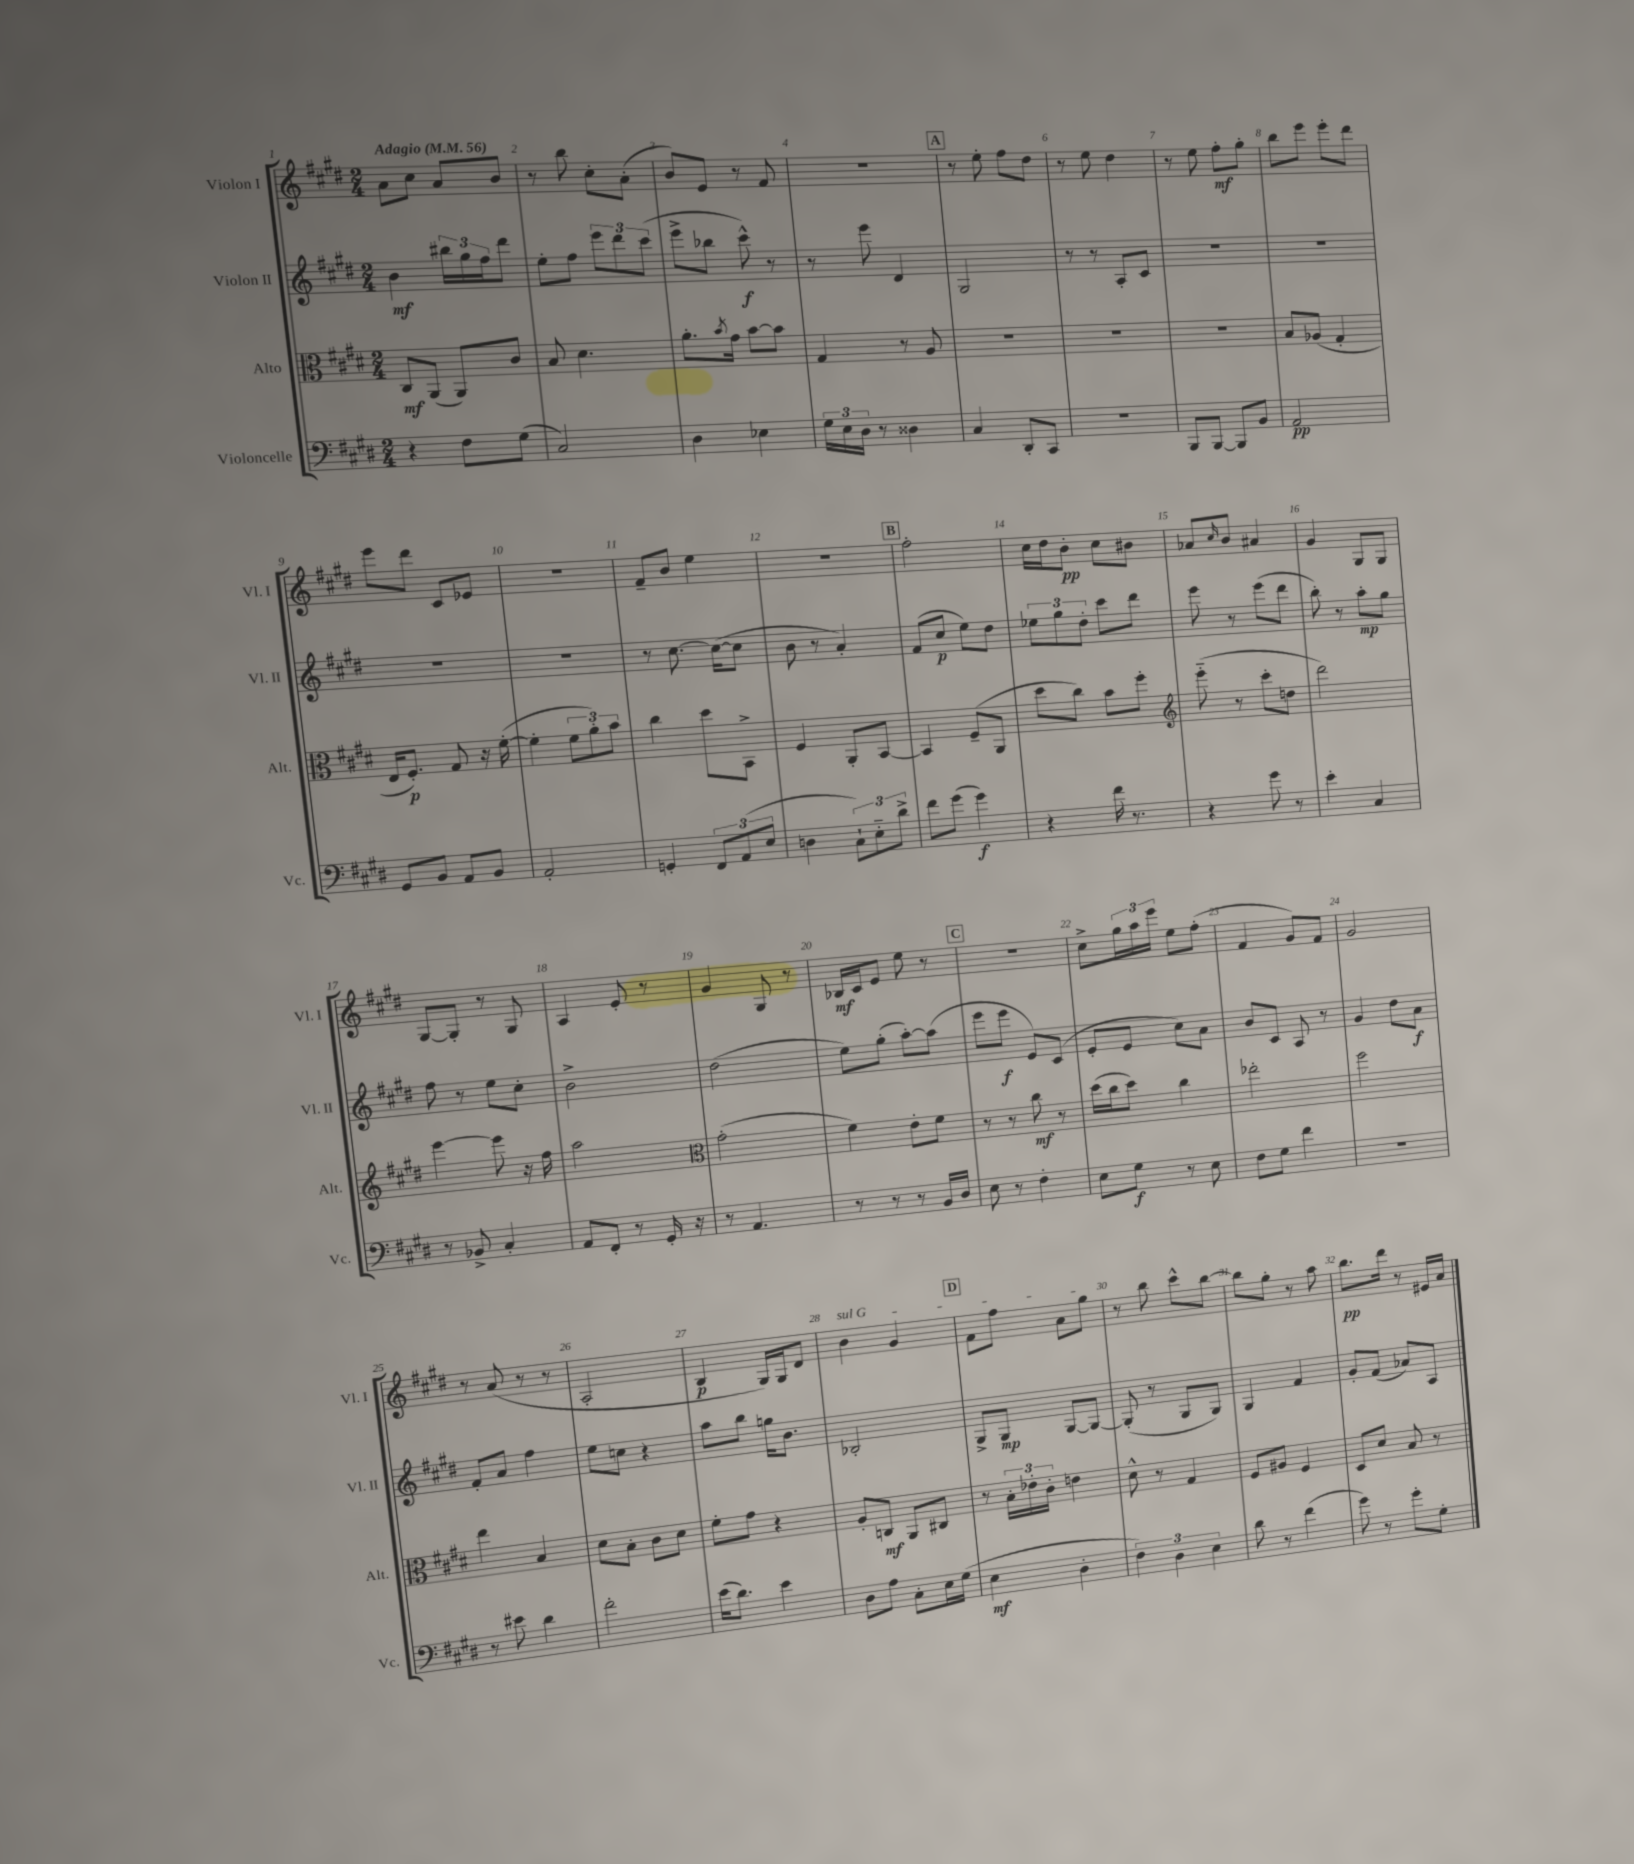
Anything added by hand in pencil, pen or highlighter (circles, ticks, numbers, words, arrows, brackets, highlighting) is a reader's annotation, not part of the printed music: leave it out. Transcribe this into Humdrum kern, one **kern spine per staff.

**kern	**kern	**kern	**kern
*staff4	*staff3	*staff2	*staff1
*clefF4	*clefC3	*clefG2	*clefG2
*k[f#c#g#d#]	*k[f#c#g#d#]	*k[f#c#g#d#]	*k[f#c#g#d#]
*M2/4	*M2/4	*M2/4	*M2/4
*MM56	*MM56	*MM56	*MM56
4r	8C#	4b	8a
.	(8AA	.	8cc#
8F#	8AA)	24bb#	8a
.	.	24gg#	.
.	.	24ff#	.
(8G#	8c#	8ddd#	8b
=	=	=	=
2C#)	8B	8ee'	8r
.	4.d#	8ff#	8bb
.	.	12eee	8cc#'
.	.	12ddd#	.
.	.	.	(8a'
.	.	(12ccc#	.
=	=	=	=
4D#	8.a'	8eee^	8b)
.	.	8bb-	8e
.	8qb	.	.
.	16g#	.	.
4E-	[8b	8ccc#^^)	8r
.	8b]	8r	8f#
=	=	=	=
24G#	4G#	8r	2r
24E	.	.	.
24D#	.	.	.
8r	.	8eee	.
4D##	8r	4d#	.
.	8A	.	.
=	=	=	=
4C#	2r	2G#	8r
.	.	.	8ee'
8DD#'	.	.	8ff#
8CC#	.	.	8dd#
=	=	=	=
2r	2r	8r	8r
.	.	8r	8ee
.	.	8A'	4dd#
.	.	8c#	.
=	=	=	=
8BBB	2r	2r	8r
[8BBB	.	.	8ee
8BBB]	.	.	8ff#'
8BB	.	.	8gg#'
=	=	=	=
2AA	8B	2r	8bb
.	(8A-	.	8eee
.	4G#'	.	8eee'
.	.	.	8ddd#
=	=	=	=
8GG#	16E	2r	8eee
.	8.F#')	.	.
8BB	.	.	8ddd#
8AA	8G#	.	8c#
8BB	16r	.	8e-
.	([16f#'	.	.
=	=	=	=
2AA'	4f#']	2r	2r
.	12f#	.	.
.	12a')	.	.
.	12b	.	.
=	=	=	=
4GG'	4cc#	8r	8f#~
.	.	[8.cc#	8b
12FF#	8dd#	.	4ee
.	.	(16cc#_	.
(12AA	.	.	.
.	8BB^	8cc#]	.
12E	.	.	.
=	=	=	=
4D	4F#	8b	2r
.	.	8r	.
12C#`)	8AA'	4a')	.
12E'~	.	.	.
.	[8BB	.	.
12d#^	.	.	.
=	=	=	=
8f#	4BB]	(8f#	2ff#'
(8g#	.	8cc#	.
4g#)	(8F#~	8ee)	.
.	8AA	8dd#	.
=	=	=	=
4r	8dd#	12ee-	16cc#
.	.	.	16dd#
.	.	12gg#	.
.	8cc#)	.	8b'
.	.	12dd#'	.
16f#	8b	8ccc#	8cc#
8.r	.	.	.
.	8ff#'	8ddd#	8b#
=	=	=	=
*	*clefG2	*	*
4r	(8eee'~	8eee	8a-
.	.	.	16qqcc#
.	8r	8r	8b
8g#	8ccc#'	(8eee	4a#
8r	8dd	8ddd#	.
=	=	=	=
4e'	2ddd#)	8bb')	4g#
.	.	8r	.
4C#	.	8aa'	8G#
.	.	8gg#	8G#
=	=	=	=
8r	[4eee	8ff#	[8G#
8BB-^	.	8r	8G#']
4C#'	8eee]	8ee	8r
.	16r	8cc#'	8G#
.	16ff#	.	.
=	=	=	=
8AA	2aa	2b^	4A
8FF#'	.	.	.
8r	.	.	8e'
16GG#'	.	.	8r
16r	.	.	.
=	=	=	=
*	*clefC3	*	*
8r	(2g#'	(2dd#	4g#
4.AA	.	.	.
.	.	.	8G#
.	.	.	8r
=	=	=	=
8r	4f#)	8ee)	16B-
.	.	.	16c#
8r	.	(8gg#'	8e
8r	8e'	[8aa')	8ee
16BB	8f#	(8aa]	8r
16D#	.	.	.
=	=	=	=
8E	8r	8eee	2r
8r	8r	8eee	.
4F#'	8cc#	8e)	.
.	8r	(8c#	.
=	=	=	=
8E	(16dd#	8e'	8cc#^
.	16cc#	.	.
8G#	8dd#)	8e	24gg#
.	.	.	24aa
.	.	.	24eee
8r	4cc#	8cc#)	8ee
8E	.	8a	(8ff#'
=	=	=	=
8F#	2ee-'	8b	4f#
8G#	.	8c#	.
4f#	.	8A	8g#)
.	.	8r	8f#
=	=	=	=
2r	2ff#	4g#	2g#
.	.	8dd#	.
.	.	8a	.
=	=	=	=
8r	4ee	8f#'	8r
8e#	.	8a	(8a
4d#	4B	4ff#	8r
.	.	.	8r
=	=	=	=
2f#'	8d#	8ee	2A'
.	8B'	8cc	.
.	8c#	4r	.
.	8d#	.	.
=	=	=	=
(16e	8f#'	8aa	4B
8.d#)	.	.	.
.	8g#	8bb	.
4e	4r	16gg	16G#)
.	.	8.b	16G#
.	.	.	8d#
=	=	=	=
8D#	8A'	2B-'	4b
8A	8C	.	.
8C#'	8AA	.	4g#
16E	8C#	.	.
(16G#	.	.	.
=	=	=	=
4E	8r	8G#^	8f#
.	24B'	8G#	8ff#
.	24e-'	.	.
.	24c#'	.	.
4D#'	4e	[8G#	8a
.	.	8G#_	8gg#
=	=	=	=
6F#)	8d#^^	(8G#']	8r
.	8r	8r	8bb
6D#	.	.	.
.	4G#	8G#	8ccc#^^
6E	.	.	.
.	.	8G#)	[8bb
=	=	=	=
8d#	8F#	4G#	8bb]
8r	8A#	.	8gg#'
(4f#	4F#	4f#	8r
.	.	.	8aa
=	=	=	=
8g#)	8D#	8g#'	8.bb
8r	8d#	(8f#	.
.	.	.	16ddd#
8g#'	8B	8a-)	8r
8G#'	8r	8A	16e#
.	.	.	16a
==	==	==	==
*-	*-	*-	*-
